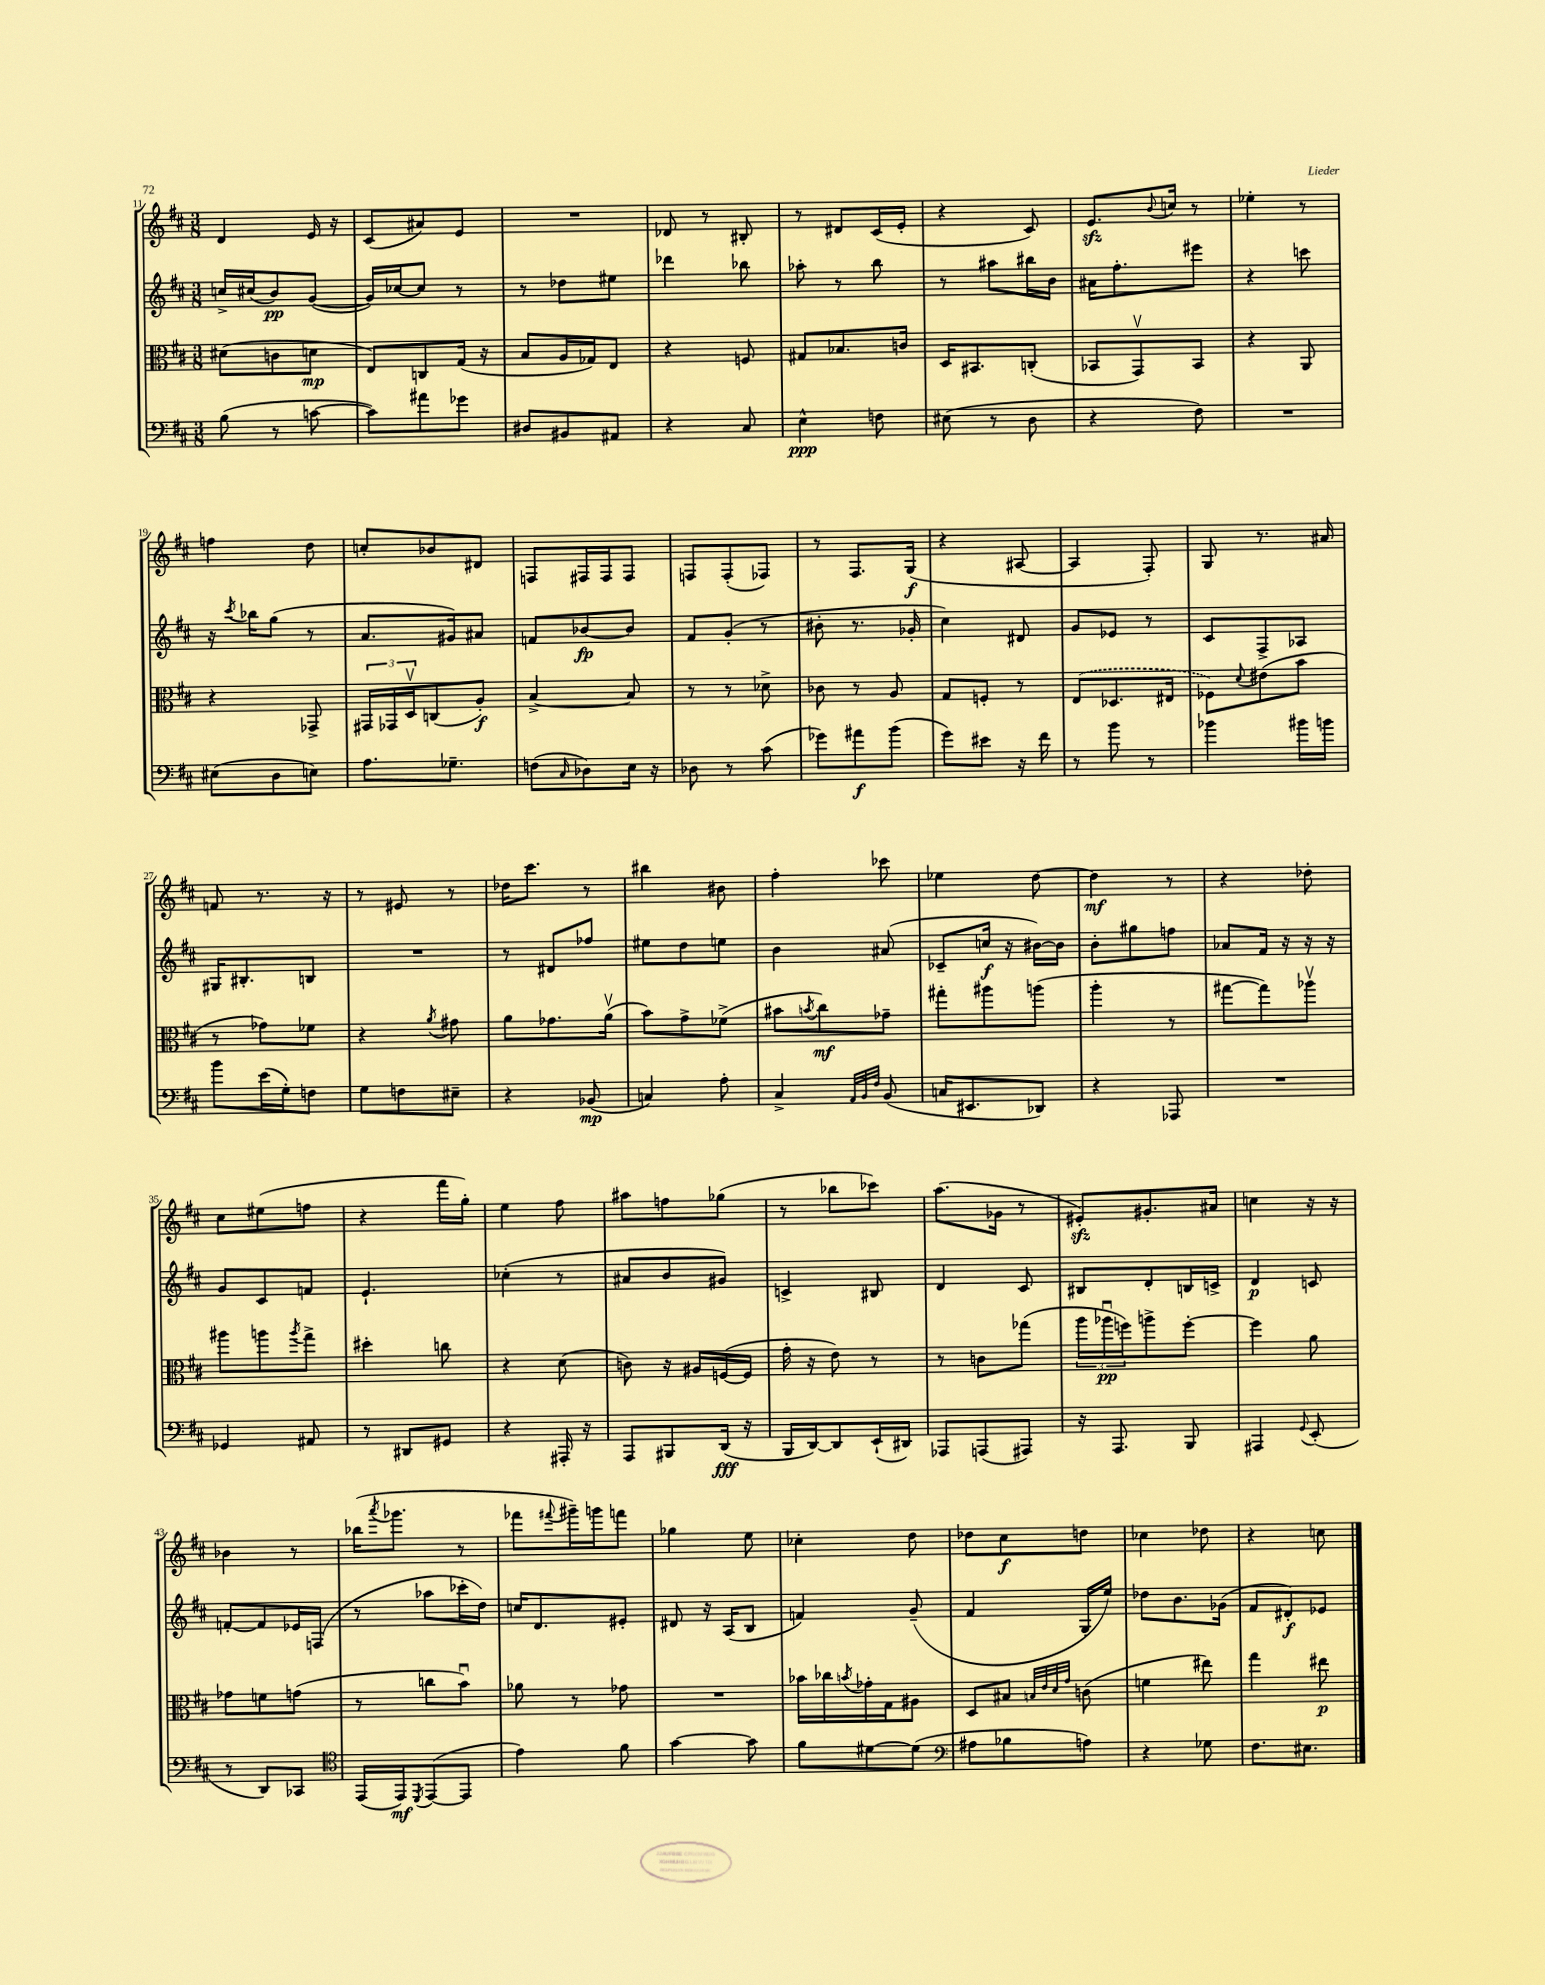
<<
\new StaffGroup <<
\new Staff = "s0" {
    \clef treble \key d \major \numericTimeSignature \time 3/8
    d'4 e'16 r16 |
    cis'8( ais'8) e'8 |
    R4. |
    des'8 r8 bis8-. |
    r8 dis'8 cis'16( e'16-. |
    r4 cis'8) |
    e'8.\sfz \appoggiatura { b'8 } c''16 r8 |
    ees''4-. r8 |
    f''4 d''8 |
    c''8-. bes'8 dis'8 |
    f8 fis16 fis16 fis8 |
    f8 f8-.( fes8) |
    r8 fis8. g16\f( |
    r4 ais8~ |
    ais4 fis8-.) |
    g8 r8. ais'16 |
    f'8 r8. r16 |
    r8 eis'8 r8 |
    des''16 cis'''8. r8 |
    bis''4 bis'8 |
    fis''4-. ces'''8 |
    ees''4 d''8~ |
    d''4\mf r8 |
    r4 des''8-. |
    cis''8 eis''8( f''8 |
    r4 fis'''16 g''16-.) |
    e''4 fis''8 |
    ais''8 f''8 ges''8( |
    r8 bes''8 ces'''8) |
    a''8.( ges'16 r8 |
    eis'8-.\sfz) gis'8.-. ais'16 |
    c''4 r16 r16 |
    bes'4 r8 |
    bes''16( \acciaccatura { a'''8 } ges'''8. r8 |
    fes'''8 \appoggiatura { fis'''8 } gis'''16--) g'''16 f'''8 |
    ges''4 e''8 |
    ces''4-. d''8 |
    des''8 cis''8\f d''8 |
    ces''4 des''8 |
    r4 c''8 \bar "|." |
}
\new Staff = "s1" {
    \clef treble \key d \major \numericTimeSignature \time 3/8
    c''16-> cis''16( b'8\pp) g'8~( |
    g'16) ces''16~ ces''8 r8 |
    r8 des''8 eis''8 |
    des'''4 bes''8 |
    aes''8-. r8 b''8 |
    r8 ais''8 bis''16 b'16 |
    ais'16 fis''8.-. eis'''8 |
    r4 c'''8 |
    r16 \acciaccatura { cis'''8 } bes''16 g''8( r8 |
    a'8. gis'16) ais'8 |
    f'8 bes'8~\fp bes'8 |
    fis'8 g'8-.( r8 |
    bis'8-. r8. ges'16-. |
    cis''4) dis'8 |
    g'8 ees'8 r8 |
    cis'8 fis8-> aes8 |
    gis16 bis8.-. b8 |
    R4. |
    r8 dis'8 fes''8 |
    eis''8 d''8 e''8 |
    b'4 ais'8( |
    ces'8-- c''16\f r16 bis'16~) bis'16 |
    b'8-. gis''8 f''8 |
    aes'8 fis'16 r16 r16 r16 |
    g'8 cis'8 f'8 |
    e'4.-! |
    ces''4-.( r8 |
    ais'8 b'8 gis'8) |
    c'4-> bis8 |
    d'4 cis'8 |
    bis8 d'8-. b16 c'16-> |
    d'4\p c'8 |
    f'8~-. f'8 ees'16 f16( |
    r8 aes''8 ces'''16-. d''16) |
    c''16 d'8. eis'8-. |
    dis'8 r16 a16( b8 |
    f'4) g'8--( |
    fis'4 g16-. e''16) |
    des''8 b'8. ges'16( |
    fis'8 dis'8-.\f) ees'8 \bar "|." |
}
\new Staff = "s2" {
    \clef alto \key d \major \numericTimeSignature \time 3/8
    dis'8( c'8 d'8\mp |
    e8) c8 g16( r16 |
    b8 a16 ges16) e8 |
    r4 f8 |
    gis8 bes8. c'16 |
    d16 bis,8. c8-.( |
    bes,8 g,8\upbow) bes,8 |
    r4 a,8 |
    r4 ges,8-> |
    \tuplet 3/2 { gis,16 ges,16 d16\upbow } c8( a8-.\f) |
    b4~-> b8 |
    r8 r8 des'8-> |
    ces'8 r8 a8 |
    g8 f8-. r8 |
    \once \slurDashed e8( des8. eis16 |
    fes8) \appoggiatura { d'8 } eis'8( b'8 |
    r8 ges'8) fes'8 |
    r4 \acciaccatura { a'8 } gis'8 |
    a'8 ges'8. a'16\upbow( |
    b'8) g'8-> fes'8->( |
    bis'8 \acciaccatura { b'8 } cis''8\mf) ges'8-- |
    gis''8-. ais''8 a''8( |
    a''4-. r8 |
    gis''8~ gis''8) aes''8\upbow |
    ais''8 a''8 \acciaccatura { a''8 } g''8-> |
    dis''4-. c''8 |
    r4 d'8( |
    c'8) r16 ais16 f16~( f16 |
    g'16-. r16 e'8) r8 |
    r8 c'8 ges''8( |
    \tuplet 3/2 { a''16 aes''16\downbow\pp f''16) } a''8-> f''8~-. |
    f''4 a'8 |
    ges'8 f'8 g'8( |
    r8 c''8 b'8\downbow) |
    aes'8 r8 ges'8 |
    R4. |
    bes'16 ces''16 \acciaccatura { b'8 } ges'16-. g16 ais8 |
    d8 bis8 \grace { b32 e'32 d'32 g'32 } c'8( |
    f'4 eis''8) |
    g''4 eis''8\p \bar "|." |
}
\new Staff = "s3" {
    \clef bass \key d \major \numericTimeSignature \time 3/8
    b8( r8 c'8~ |
    c'8) ais'8 ges'8 |
    dis8 bis,8 ais,8 |
    r4 cis8 |
    e4-^\ppp f8 |
    eis8( r8 d8 |
    r4 fis8) |
    R4. |
    eis8( d8 e8) |
    a8. ges8.-- |
    f8( \grace { cis16 } des8) e16 r16 |
    des8 r8 cis'8( |
    ges'8) ais'8\f b'8( |
    g'8) eis'8 r16 fis'16 |
    r8 b'8 r8 |
    bes'4 bis'16 b'16 |
    b'8 e'16( g16-.) f8 |
    g8 f8 eis8-- |
    r4 bes,8\mp( |
    c4) a8-. |
    cis4-> \grace { a,32 b,32 fis32 } b,8( |
    c16 eis,8. des,8) |
    r4 aes,,8 |
    R4. |
    ges,4 ais,8 |
    r8 dis,8 gis,8 |
    r4 ais,,16-. r16 |
    a,,8 bis,,8 d,16\fff( r16 |
    b,,16 d,16~) d,8 e,16-!( dis,16) |
    aes,,8 a,,8( ais,,8) |
    r16 a,,8. b,,8 |
    ais,,4 \appoggiatura { g,8 } e,8-.( |
    r8 d,8) ces,8 |
    \clef tenor e,16( e,16\mf) \acciaccatura { d,8 } e,8~( e,8 |
    e'4) fis'8 |
    g'4~ g'8 |
    fis'8 dis'8~ dis'8( |
    \clef bass ais8 bes8 a8) |
    r4 ges8 |
    fis8. eis8. \bar "|." |
}
>>
>>
\layout { \context { \Score currentBarNumber = #11 } }
